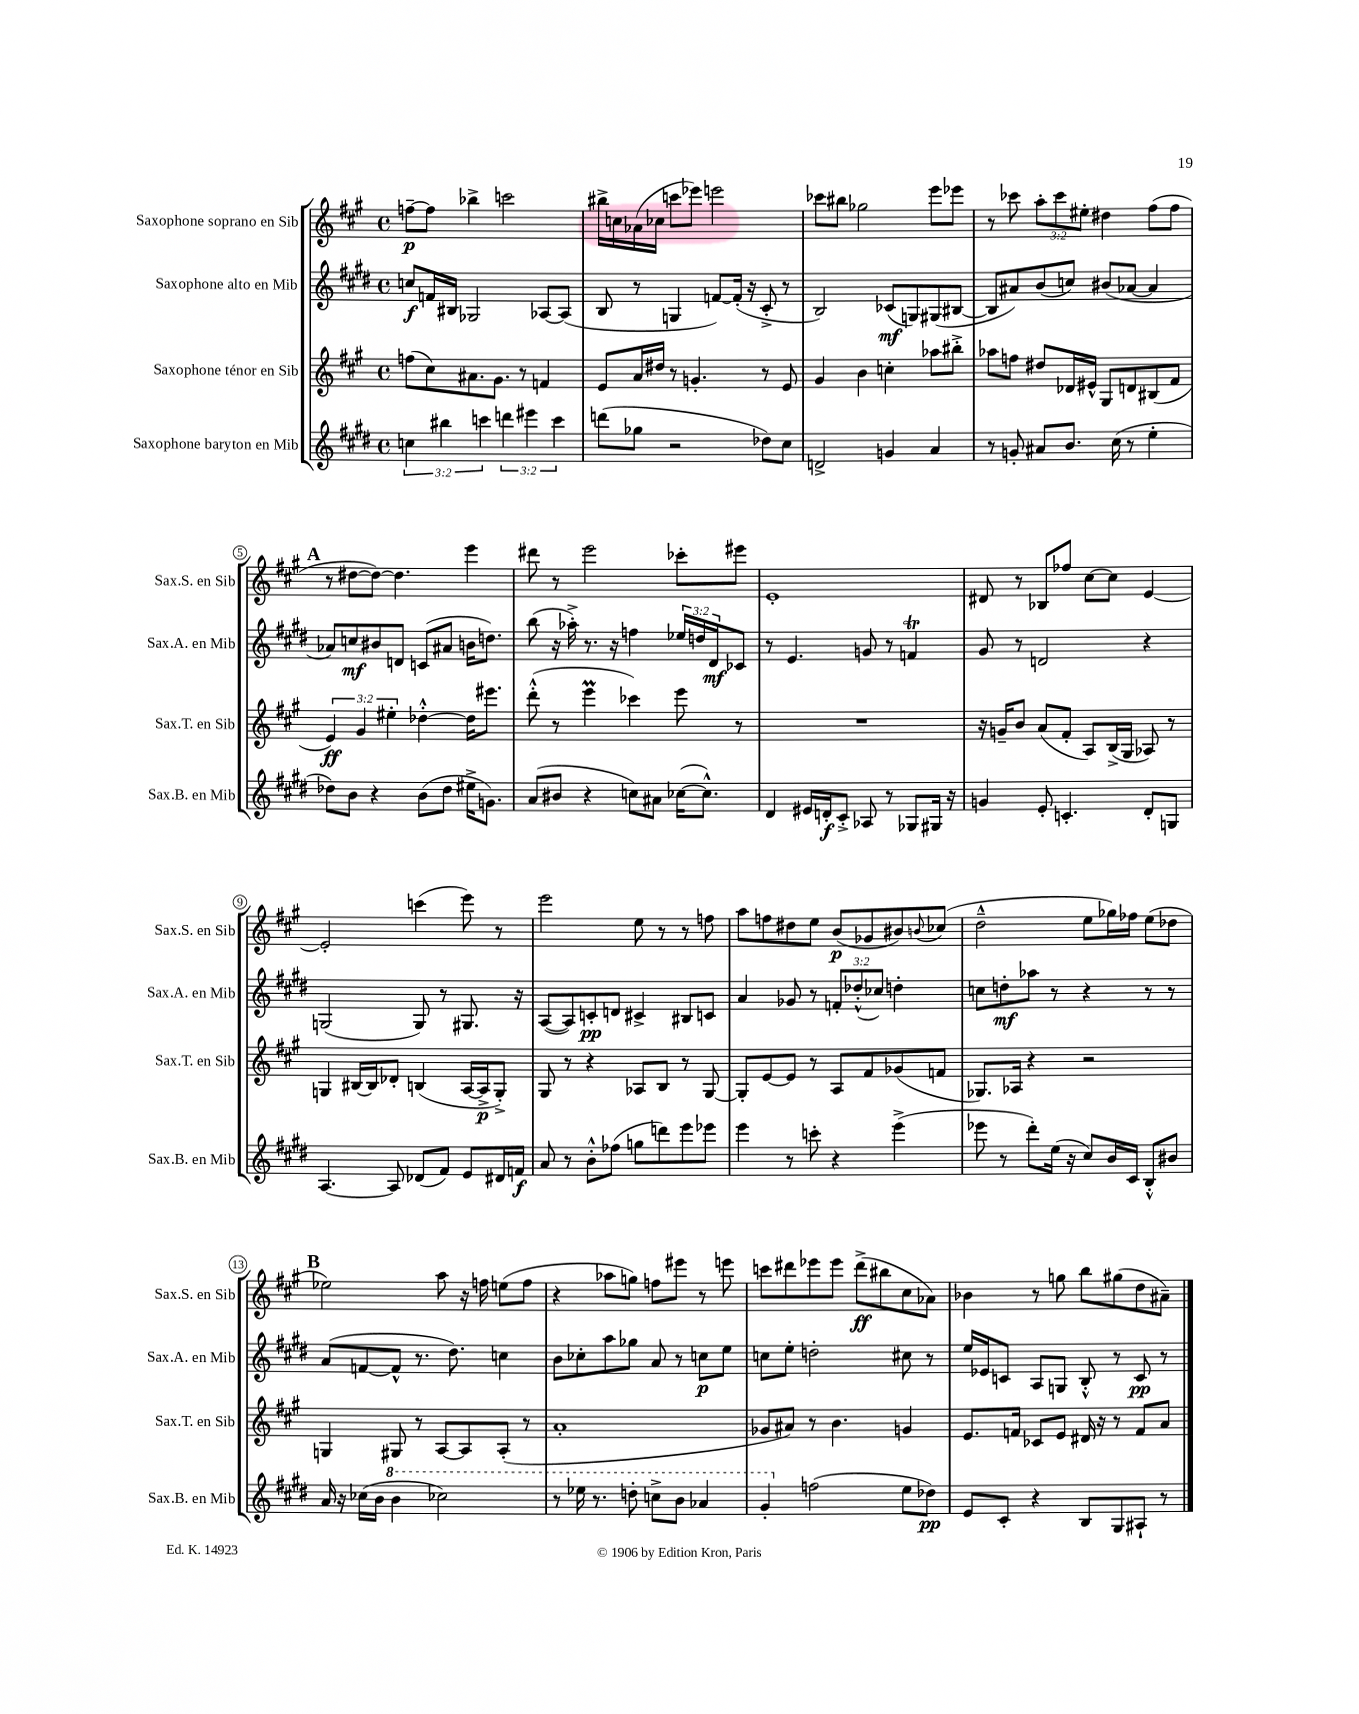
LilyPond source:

<<
\new StaffGroup <<
\new Staff = "s0" \with { instrumentName = "Saxophone soprano en Sib" shortInstrumentName = "Sax.S. en Sib" } {
    \clef treble \key a \major \defaultTimeSignature \time 4/4 \override Staff.TupletNumber.text = #tuplet-number::calc-fraction-text
    f''8~--\p f''8 bes''4-> c'''2 |
    bis''16-> c''16 aes'16( ces''16 c'''8 ees'''8) e'''2 |
    ces'''8 bis''8 ges''2 e'''8 ees'''8 |
    r8 ces'''8 \tuplet 3/2 { a''8-. ces'''8 eis''8-. } dis''4 fis''8( fis''8 |
    \mark \markup { \bold "A" } r8 dis''8~ dis''8~) dis''4. e'''4 |
    dis'''8 r8 e'''2 ces'''8-. eis'''8 |
    e'1-. |
    dis'8 r8 bes8 fes''8 cis''8~ cis''8 e'4~ |
    e'2-. c'''4( e'''8) r8 |
    e'''2 e''8 r8 r8 f''8 |
    a''8 f''8 dis''8 e''8 b'8\p( ges'8 bis'8) \appoggiatura { b'8 } ces''8( |
    d''2---^ e''8 ges''16) fes''16 e''8( des''8 |
    \mark \markup { \bold "B" } ees''2) a''8 r16 f''16 e''8( f''8 |
    r4 aes''8 g''8) f''8 eis'''8 r8 e'''8 |
    c'''8 dis'''8 ees'''8 ees'''8 dis'''8->\ff( bis''8 cis''8 aes'8) |
    bes'4 r8 g''8 b''8 gis''8( d''8 ais'8--) \bar "|." |
}
\new Staff = "s1" \with { instrumentName = "Saxophone alto en Mib" shortInstrumentName = "Sax.A. en Mib" } {
    \clef treble \key e \major \defaultTimeSignature \time 4/4 \override Staff.TupletNumber.text = #tuplet-number::calc-fraction-text
    c''8\f f'16 bis16 ges2 aes8~ aes8( |
    b8 r8 g4 f'8~) f'16-.( r16 cis'8-.-> r8 |
    b2) ces'8\mf( g8) gis8( bis8~ |
    bis8 ais'8) b'8( c''8) bis'8( aes'8~ aes'4 |
    \mark \markup { \bold "A" } aes'8) c''8\mf bis'8 d'8 c'8( ais'8 b'16 d''8.) |
    b''8( r16 aes''16-.->) r8. r16 f''4 \tuplet 3/2 { ees''16 d''16 dis'16\mf } ces'8 |
    r8 e'4. g'8 r8 f'4\trill |
    gis'8 r8 d'2 r4 |
    g2( g8) r8 gis8. r16 |
    a8~( a8) c'8-.\pp d'8 cis'4-> bis8 c'8 |
    a'4 ges'8 r8 \tuplet 3/2 { f'8-. des''8-.-^( ces''8) } d''4-. |
    c''8 d''8-.\mf aes''8 r8 r4 r8 r8 |
    \mark \markup { \bold "B" } a'8( f'8~ f'8-^ r8. dis''8.) c''4 |
    b'8 ces''8-. a''8 ges''8 a'8 r8 c''8\p e''8 |
    c''8 e''8-. d''2-. cis''8 r8 |
    e''16 ees'16 c'8 a8 g8 b8-.-^ r8 c'8\pp r8 \bar "|." |
}
\new Staff = "s2" \with { instrumentName = "Saxophone ténor en Sib" shortInstrumentName = "Sax.T. en Sib" } {
    \clef treble \key a \major \defaultTimeSignature \time 4/4 \override Staff.TupletNumber.text = #tuplet-number::calc-fraction-text
    f''8( cis''8) ais'8. gis'8. r8 f'4 |
    e'8 a'16 dis''16 r8 g'4.-. r8 e'8 |
    gis'4 b'4 c''4-. aes''8 bis''8-.-> |
    aes''8 f''8 dis''8 des'16 eis'16-^ gis8 d'8 bis8( fis'8 |
    \mark \markup { \bold "A" } \tuplet 3/2 { e'4\ff) gis'4 eis''4-. } des''4~-.-^ des''16 eis'''8. |
    d'''8-.-^( r8 e'''4\prall ces'''4) e'''8 r8 |
    R1 |
    r16 g'16-- b'8 a'8( fis'8-. a8) b16->( gis16 aes8) r8 |
    g4 bis16~ bis16 des'8-. b4( a16~ a16->\p g8-.->) |
    gis8 r8 r4 aes8 b8 r8 gis8~ |
    gis8-. e'8~ e'8 r8 a8 fis'8 ges'8( f'8 |
    ges8.) aes16 r4 r2 |
    \mark \markup { \bold "B" } g4 gis8 r8 a8~ a8 a8-.( r8 |
    a'1-. |
    ges'8 ais'8) r8 b'4. g'4 |
    e'8. f'16 ces'8 e'8 dis'16 r16 r8 f'8 a'8 \bar "|." |
}
\new Staff = "s3" \with { instrumentName = "Saxophone baryton en Mib" shortInstrumentName = "Sax.B. en Mib" } {
    \clef treble \key e \major \defaultTimeSignature \time 4/4 \override Staff.TupletNumber.text = #tuplet-number::calc-fraction-text
    \tuplet 3/2 { c''4 bis''4 c'''4 } \tuplet 3/2 { d'''4 eis'''4 c'''4 } |
    d'''8( ges''8 r2 des''8) cis''8 |
    d'2-> g'4 a'4 |
    r8 g'8-. ais'8 b'8. cis''16( r8 e''4-. |
    \mark \markup { \bold "A" } des''8) b'8 r4 b'8( des''8 eis''16-> g'8.) |
    a'8( bis'8 r4 c''8) ais'8 ces''16~( ces''8.-^) |
    dis'4 eis'16 d'16-.\f cis'8-.-> aes8 r8 ges8 gis16 r16 |
    g'4 e'8-. c'4.-. dis'8-. g8 |
    a4.~ a8 des'8( fis'8) e'8 dis'16 f'16\f |
    a'8 r8 b'8-.-^ fes''8( g''8 d'''8) e'''8 ees'''8 |
    e'''4 r8 c'''8-. r4 e'''4->( |
    ees'''8 r8 dis'''8-.) e''16( r16 cis''8) b'16 cis'16 b8-.-^ bis'8 |
    \mark \markup { \bold "B" } a'16 r16 ces''16( b'16 \ottava #1 b''4 ces'''2) |
    r8 ees'''16 r8. d'''8-. c'''8-> b''8 aes''4 |
    gis''4-. \ottava #0 f''2( e''8 des''8\pp) |
    e'8 cis'8-. r4 b8 gis8 ais8-! r8 \bar "|." |
}
>>
>>
\layout { \context { \Score \override BarNumber.stencil = #(make-stencil-circler 0.1 0.3 ly:text-interface::print) } }
